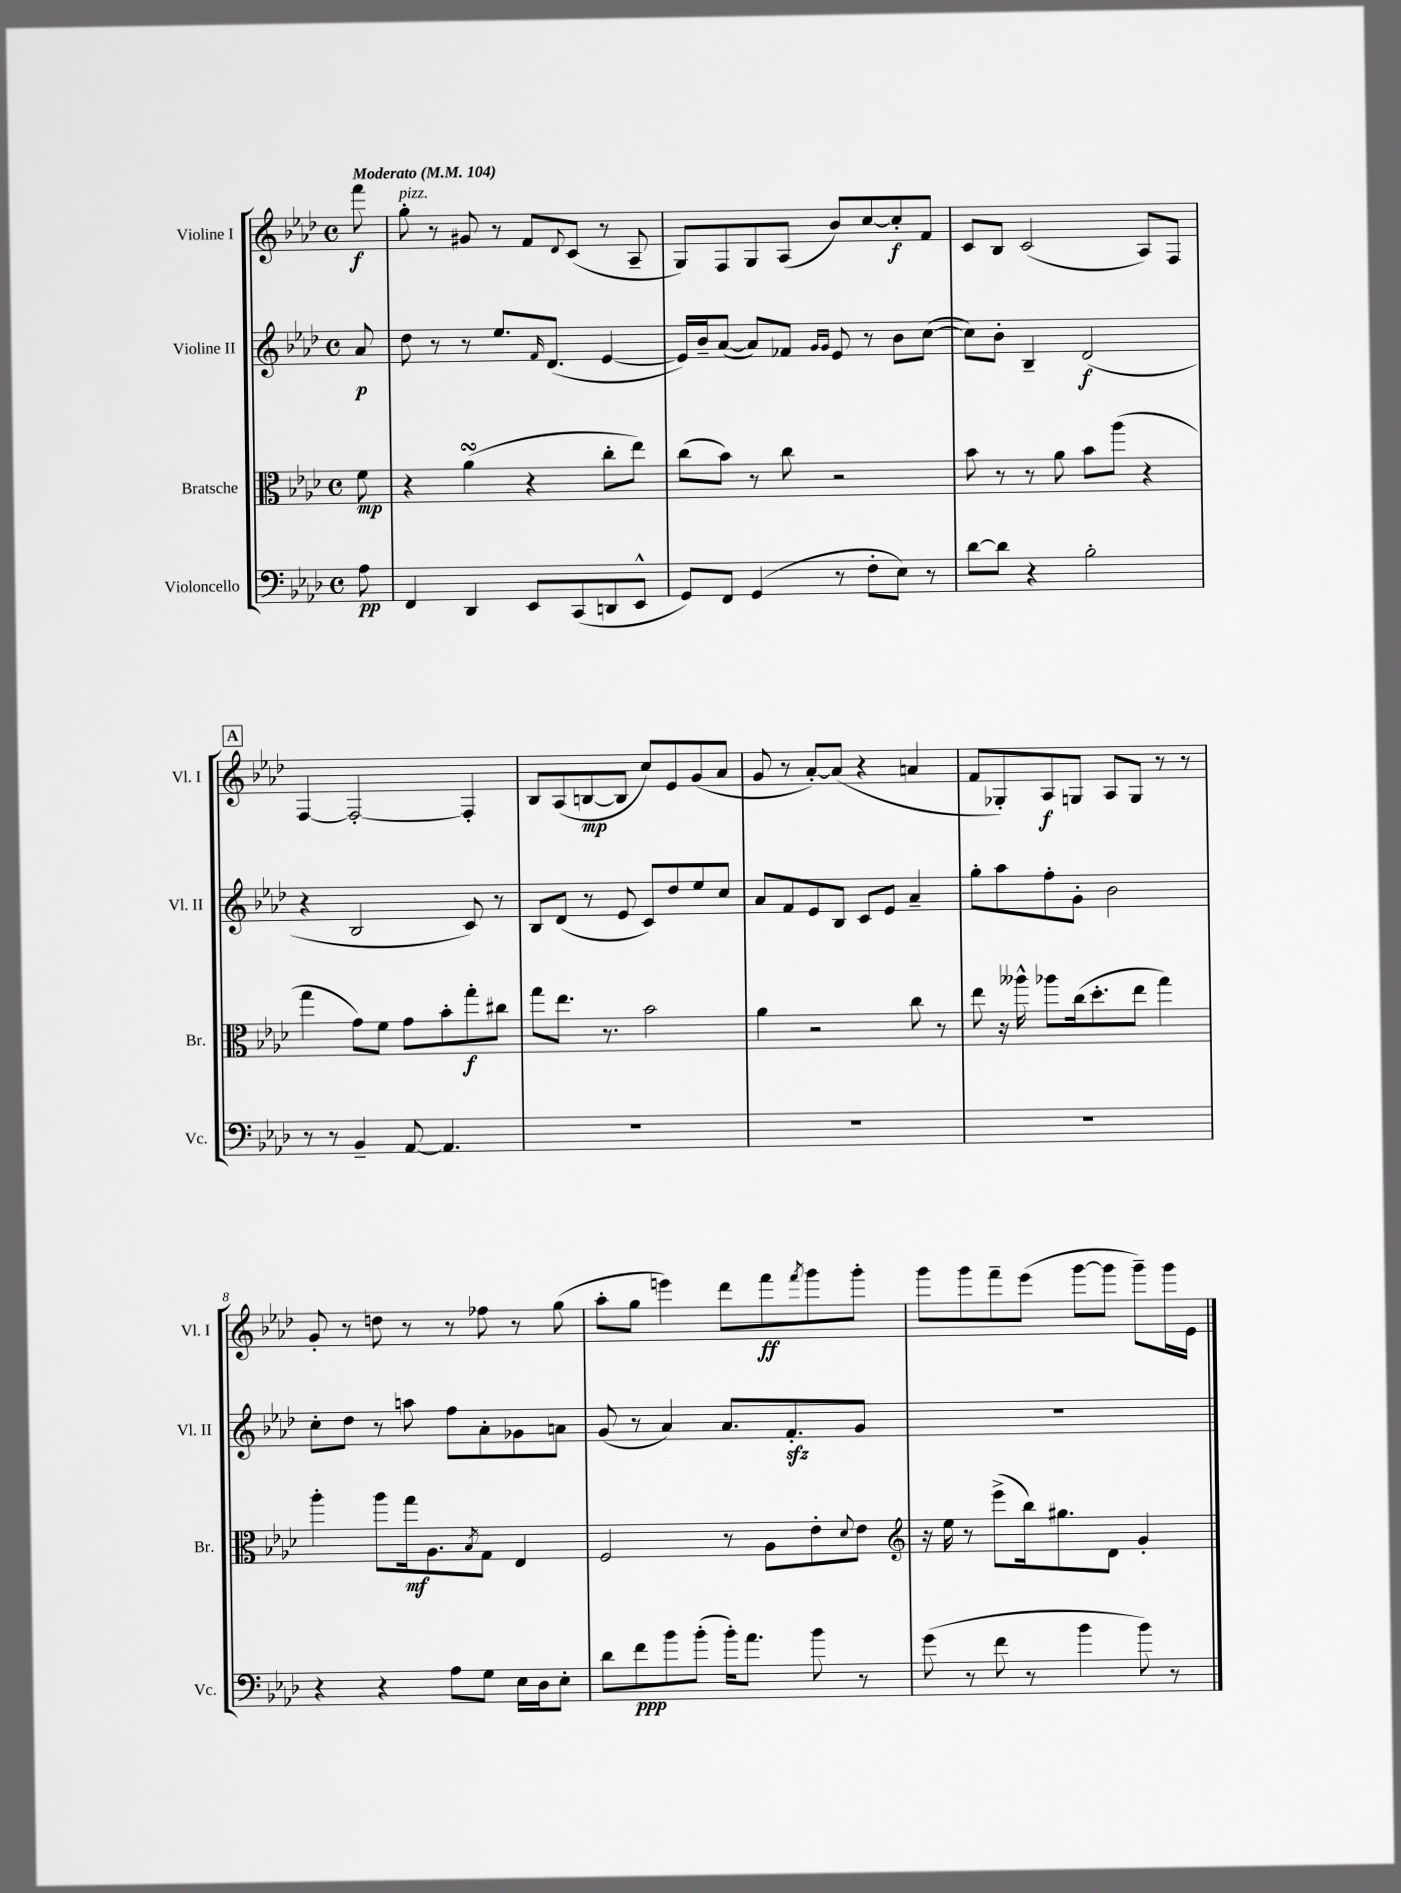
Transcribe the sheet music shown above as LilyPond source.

<<
\new StaffGroup <<
\new Staff = "s0" \with { instrumentName = "Violine I" shortInstrumentName = "Vl. I" } {
    \clef treble \key aes \major \defaultTimeSignature \time 4/4 \partial 8 \tempo "Moderato" 4 = 104
    f'''8\f |
    g''8-.^\markup { \italic "pizz." } r8 gis'8 r8 f'8 \appoggiatura { des'8 } c'8( r8 aes8-- |
    g8) f8 g8 aes8( bes'8) c''8~ c''8-.\f f'8 |
    c'8 bes8 c'2( aes8) f8 |
    \mark \markup { \box "A" } f4~ f2~-. f4-. |
    bes8 aes8( b8~\mp b8 c''8) ees'8 g'8( aes'8 |
    g'8 r8 aes'8~-.) aes'8( r4 a'4 |
    f'8 ges8-.) aes8\f g8 aes8 g8 r8 r8 |
    g'8-. r8 d''8 r8 r8 fes''8 r8 g''8( |
    aes''8-. g''8 e'''4) des'''8 f'''8\ff \acciaccatura { f'''8 } g'''8 g'''8-. |
    g'''8 g'''8 f'''8-- ees'''8( g'''8~ g'''8 g'''8--) g'''16 ees'16 \bar "|." |
}
\new Staff = "s1" \with { instrumentName = "Violine II" shortInstrumentName = "Vl. II" } {
    \clef treble \key aes \major \defaultTimeSignature \time 4/4 \partial 8
    aes'8\p |
    des''8 r8 r8 ees''8. \grace { f'16 } des'8.( ees'4~ |
    ees'16) bes'16-- aes'8~( aes'8) fes'8 \grace { g'16 g'16 } ees'8 r8 bes'8 c''8~( |
    c''8) bes'8-. bes4-- des'2\f( |
    \mark \markup { \box "A" } r4 bes2 c'8) r8 |
    bes8 des'8( r8 ees'8 c'8) des''8 ees''8 c''8 |
    aes'8 f'8 ees'8 bes8 c'8 ees'8 aes'4-- |
    g''8-. aes''8 f''8-. g'8-. bes'2 |
    c''8-. des''8 r8 a''8 f''8 aes'8-. ges'8 a'8 |
    g'8( r8 aes'4) aes'8. f'8.-.\sfz g'8 |
    R1 \bar "|." |
}
\new Staff = "s2" \with { instrumentName = "Bratsche" shortInstrumentName = "Br." } {
    \clef alto \key aes \major \defaultTimeSignature \time 4/4 \partial 8
    f'8\mp |
    r4 aes'4\turn( r4 c''8-. ees''8) |
    c''8( bes'8) r8 c''8 r2 |
    bes'8 r8 r8 aes'8 bes'8 aes''8( r4 |
    \mark \markup { \box "A" } g''4 g'8) f'8 g'8 bes'8-. g''8-.\f cis''8 |
    g''8 ees''8. r8. bes'2 |
    aes'4 r2 c''8 r8 |
    ees''8 r16 aeses''16-^ aes''8 c''16( des''8.-. ees''8 g''4) |
    aes''4-. aes''8 g''16\mf aes8. \acciaccatura { bes8 } g8 ees4 |
    f2 r8 aes8 ees'8-. \appoggiatura { des'8 } ees'8 |
    \clef treble r16 ees''16 r8 ees'''8->( bes''16) gis''8. des'8 g'4-. \bar "|." |
}
\new Staff = "s3" \with { instrumentName = "Violoncello" shortInstrumentName = "Vc." } {
    \clef bass \key aes \major \defaultTimeSignature \time 4/4 \partial 8
    aes8\pp |
    f,4 des,4 ees,8 c,8( d,8 ees,8-^ |
    g,8) f,8 g,4( r8 f8-. ees8) r8 |
    des'8~ des'8 r4 bes2-. |
    \mark \markup { \box "A" } r8 r8 bes,4-- aes,8~ aes,4. |
    R1 |
    R1 |
    R1 |
    r4 r4 aes8 g8 ees16 des16 ees8-. |
    des'8 f'8\ppp bes'8 bes'8-.( bes'16-.) aes'8. bes'8 r8 |
    g'8( r8 f'8 r8 bes'4 bes'8) r8 \bar "|." |
}
>>
>>
